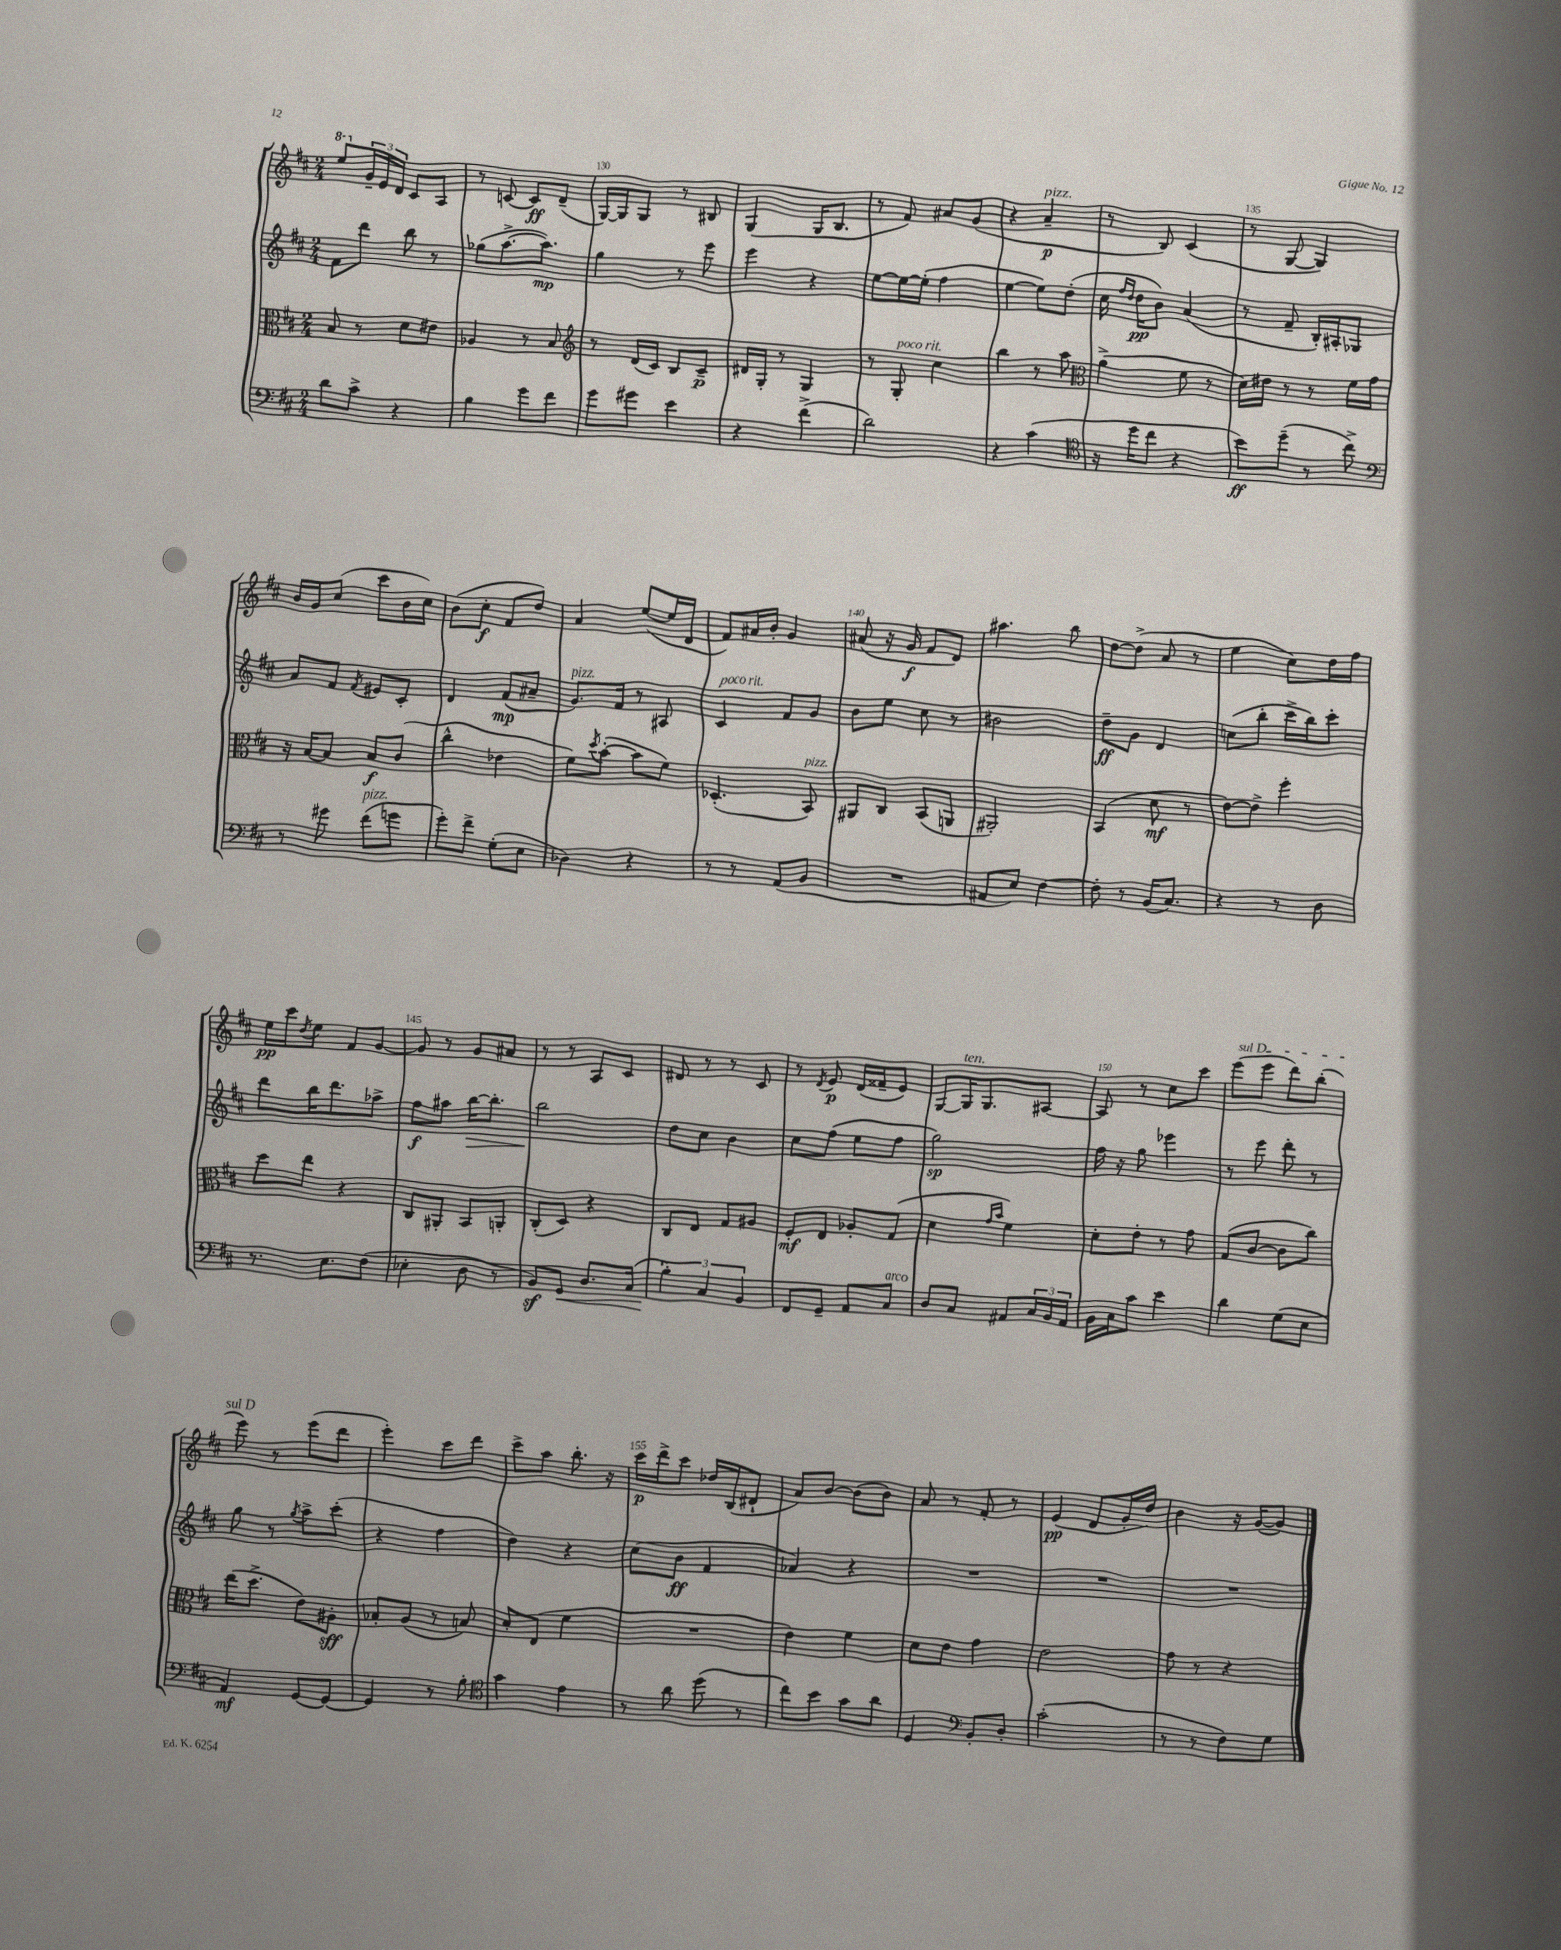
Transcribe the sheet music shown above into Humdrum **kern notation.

**kern	**kern	**kern	**kern
*staff4	*staff3	*staff2	*staff1
*clefF4	*clefC3	*clefG2	*clefG2
*k[f#c#]	*k[f#c#]	*k[f#c#]	*k[f#c#]
*M2/4	*M2/4	*M2/4	*M2/4
8d	8B	8f#	8eee
8c#^	8r	8ddd	24g~
.	.	.	24e
.	.	.	24d
4r	8d	8bb	8c#
.	8e#	8r	8A
=	=	=	=
4B	4A-	(8gg-	8r
.	.	[8.aa^	[8c
8g	8r	.	8c]
.	.	8.aa])	.
8f#	8B	.	(8d~
=	=	=	=
*	*clefG2	*	*
8g	8r	4gg	[16G)
.	.	.	16G]
8g#	(16d	.	8G
.	16c#)	.	.
4e	8B	8r	8r
.	8c#~	8eee	8B#
=	=	=	=
4r	16d#	4eee	(4G
.	16G'	.	.
.	8r	.	.
(4f#^	4G	4r	16G
.	.	.	8.B
=	=	=	=
2d)	8r	[8ee	8r
.	8G'	16ee_	8f#)
.	.	(16ee']	.
.	4cc#	4ff#	8a#
.	.	.	(8g
=	=	=	=
4r	4bb	[4ee	4r
(4c#	8r	8ee])	4a~
.	8aa	(8dd'	.
=	=	=	=
*clefC4	*clefC3	*	*
16r	(4a^	16cc#	8r
.	.	16qqff#	.
.	.	16qqdd	.
16dd	.	16dd	.
8cc#	.	8b)	8B)
4r	8f#	(4a	(4c#
.	8r	.	.
=	=	=	=
8b)	16d)	8r	8r
.	16e#	.	.
(8dd~	8r	8f#~	[8G
8r	8r	16B')	4G])
.	.	16A#'	.
8cc#^)	16f#	8G-	.
.	16g	.	.
=	=	=	=
*clefF4	*	*	*
8r	16r	8a	16b
.	[16B	.	16g
8g#	8B]	8f#	(8cc#
.	.	8qf#	.
(8f#	8B	8e#	8ccc#
8g	(8c#	8c#'	16b
.	.	.	16cc#)
=	=	=	=
8g')	4cc#^^	4d	(8b
8f#^	.	.	8cc#'
(8G'	4e-	(8f#	8f#
8E	.	8a#~	8dd)
=	=	=	=
4D-)	8f#)	8.g)	4a
.	8qdd	.	.
.	([8b'	.	.
.	.	16f#	.
4r	8b]	8r	([8ee
.	8f#)	8A#	16ee]
.	.	.	16d
=	=	=	=
8r	(4.D-'	4c#	8f#)
8r	.	.	16a#
.	.	.	16b'
(8AA	.	8f#	4g
8BB	8BB)	8g	.
=	=	=	=
2r	8AA#	8b	(8a#
.	8C#	8ee	16r
.	.	.	16g
.	(8BB	8cc#	8f#
.	8AA	8r	8d)
=	=	=	=
8AA#	2AA#')	2b#	4.aa#
8E)	.	.	.
[4F#	.	.	.
.	.	.	8bb
=	=	=	=
8F#']	(4BB	8dd~	[8dd
8r	.	8g	(8dd^]
(16BB	8d	4d	8a
8.C#)	.	.	.
.	8r	.	8r
=	=	=	=
4r	[8e)	(8cc	4ee
.	8e^]	8bb'	.
8r	4ff#'	16ccc#^	8cc#)
.	.	16bb)	.
8D	.	8ccc#'	16dd
.	.	.	16ff#
=	=	=	=
8.r	8dd	8ddd	16ee
.	.	.	16ccc#
.	.	.	8qdd
.	8ee	16bb	8ee
8.E	.	8.ddd	.
.	4r	.	8f#
(8F#	.	8aa-^	[8g
=	=	=	=
4E-'	8C#	8ff#	8g]
.	8AA#'	8aa#	8r
8D	8BB	[16bb	8g
.	.	8.bb']	.
8r	8AA'	.	8a#
=	=	=	=
8BB)	(8C#'	2bb	8r
8GG	8D)	.	8r
8.D	4r	.	8A
.	.	.	8c#
(16C#	.	.	.
=	=	=	=
6B')	8C#	8dd	8d#
.	8E	8cc#	8r
6C#	.	.	.
.	8G	4b	8r
6BB	.	.	.
.	8A#	.	8c#
=	=	=	=
8FF#	8F#'	8cc#	8r
.	.	.	8qd
8GG~	8E	(8ff#	8e
8AA	8A-'	8ee	(16d
.	.	.	16f##~
8C#	(8G	8ff#	8e)
=	=	=	=
8D	4d	2gg)	[8G
8C#	.	.	16G]
.	.	.	8.G
.	16qqg	.	.
.	16qqb	.	.
8AA#	4f#)	.	.
24C#	.	.	[8A#
24BB	.	.	.
24AA#	.	.	.
=	=	=	=
16BB	8d'	16ff#	8A#]
16C#	.	16r	.
8c#	8e'	8gg	8r
4e	8r	4eee-	8cc#
.	8g	.	8ccc#
=	=	=	=
4d	(8G	8r	(8eee
.	[8c#	8eee	8eee
(8G	8c#]	8ddd'	8ddd)
8E	8cc#)	8r	(8bb'
=	=	=	=
4AA)	(16ee	8gg	8eee)
.	8.dd^	.	.
.	.	8r	8r
.	.	8qgg	.
[8GG	8e)	8aa^	(8eee
8GG_	8A#'	(8ccc#'	8ddd
=	=	=	=
4GG]	8B-'	4r	4eee')
.	(8A	.	.
8r	8r	4ff#	8ccc#
8B'	8B)	.	8ddd
=	=	=	=
*clefC4	*	*	*
4g	8d'	4dd)	8ccc#^
.	(8E	.	8aa
4e	4f#	4r	8.bb'
.	.	.	16r
=	=	=	=
8r	2r	(8cc#	16ccc#
.	.	.	16ddd^
8a	.	8b	8ccc#
(8dd	.	4f#	16dd-
.	.	.	(16B
8r	.	.	8d#`
=	=	=	=
8cc#)	4e)	4a-)	8a)
8b	.	.	[8b
8g	4f#	4r	(8b]
8a	.	.	8b)
=	=	=	=
4D	8d	2r	8a
.	8e	.	8r
*clefF4	*	*	*
8BB'	4g	.	8f#'
8D'	.	.	8r
=	=	=	=
(2c#'	2e	2r	(4e
.	.	.	8d
.	.	.	16g'
.	.	.	16dd)
=	=	=	=
8r	8g	2r	4b
8r	8r	.	.
8F#)	4r	.	16r
.	.	.	([16g
8G	.	.	8g])
==	==	==	==
*-	*-	*-	*-
